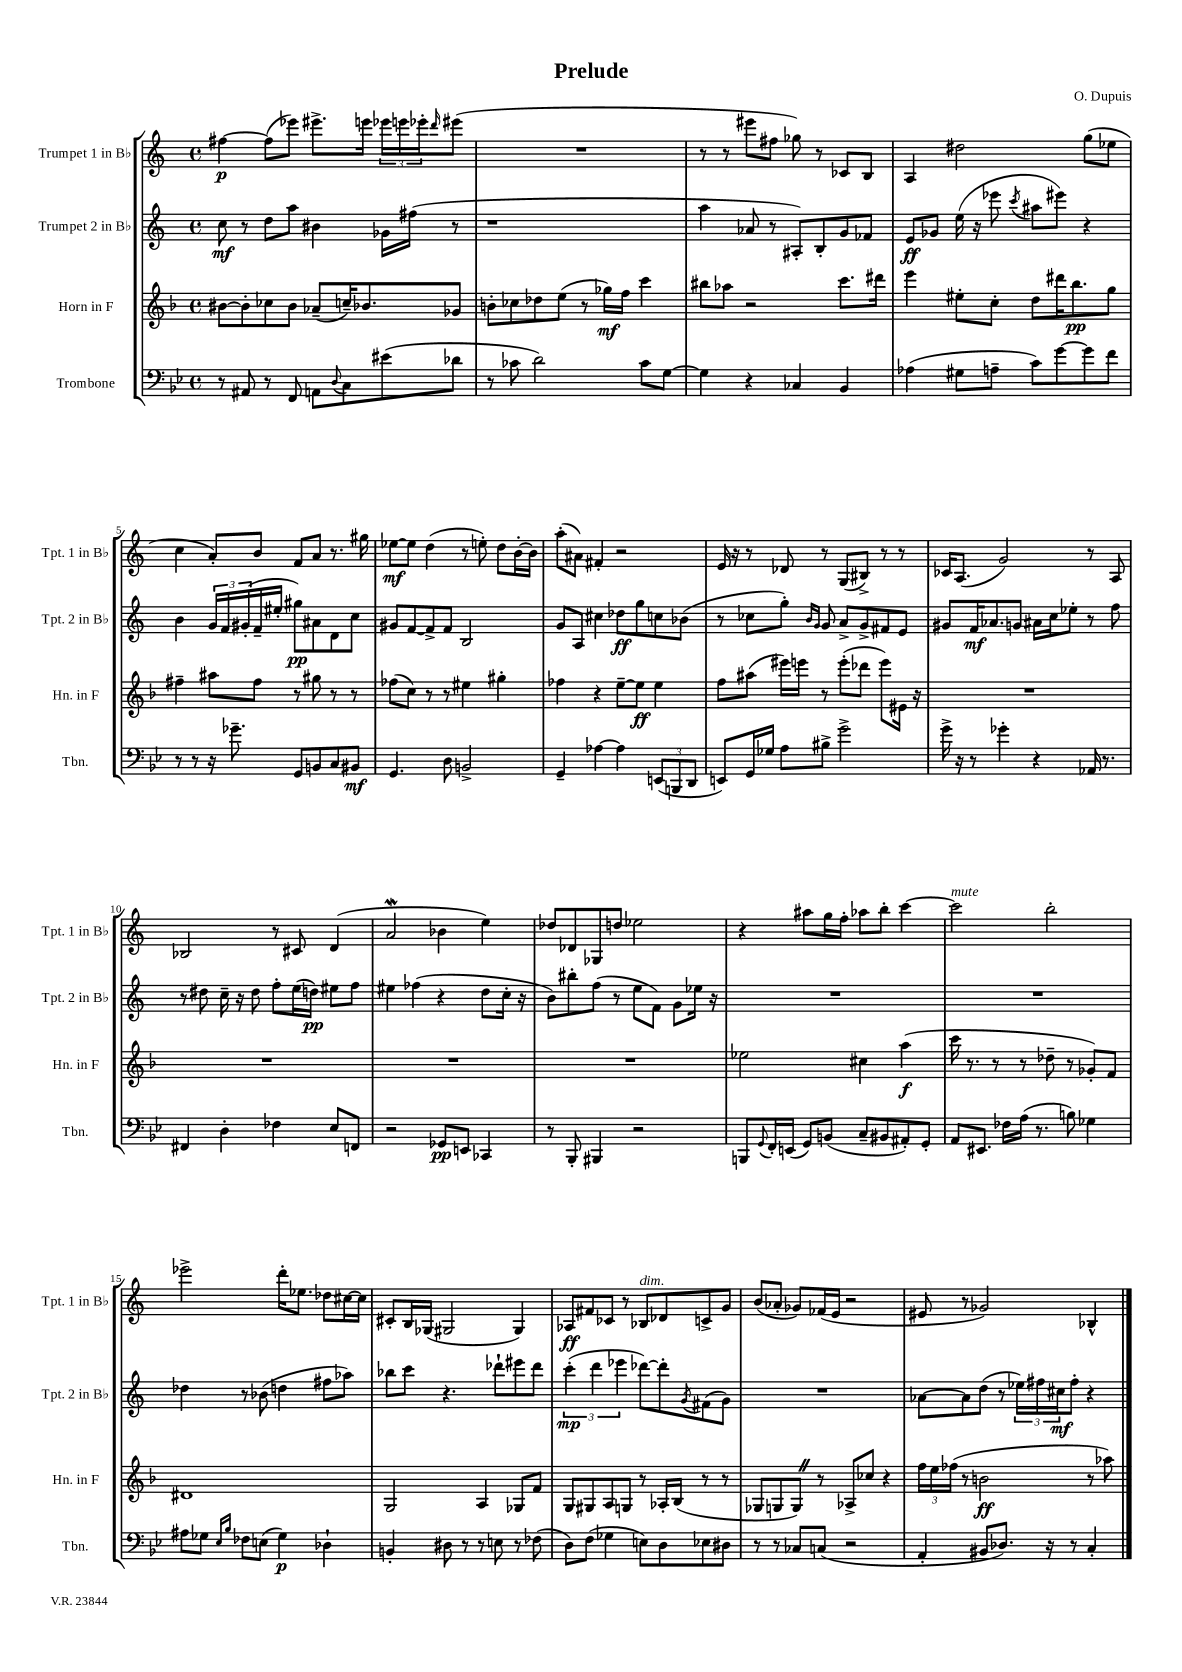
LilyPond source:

\header { title = "Prelude" composer = "O. Dupuis" }
<<
\new StaffGroup <<
\new Staff = "s0" \with { instrumentName = "Trumpet 1 in Bb" shortInstrumentName = "Tpt. 1 in Bb" } {
    \clef treble \key c \major \defaultTimeSignature \time 4/4
    fis''4~\p fis''8( ees'''8) eis'''8.-> e'''16 \tuplet 3/2 { ees'''16 e'''16 ees'''16-. } \grace { d'''16 } eis'''8( |
    R1 |
    r8 r8 eis'''8 fis''8 ges''8) r8 ces'8 b8 |
    a4 dis''2 g''8( ees''8 |
    c''4 a'8-.) b'8 f'8 a'8 r8. gis''16 |
    ees''8~\mf ees''8 d''4( r8 e''8-.) d''8 b'16~-. b'16 |
    a''8-.( ais'8) fis'4-. r2 |
    e'16 r16 r8 des'8 r8 g8( bis8->) r8 r8 |
    ces'16 a8.( g'2) r8 a8 |
    bes2 r8 cis'8 d'4( |
    a'2\mordent bes'4 e''4) |
    des''8 des'8 ges8 d''8 ees''2 |
    r4 ais''8 g''16 f''16-. aes''8 b''8-. c'''4~ |
    c'''2^\markup { \italic "mute" } b''2-. |
    ees'''2-> d'''16-. ees''8. des''8 cis''16~ cis''16 |
    cis'8-. b16 ges16( gis2 gis4) |
    aes8\ff fis'8 ces'8 r8 bes8^\markup { \italic "dim." } des'8 c'8-> g'8 |
    b'8( aes'8-. ges'8) fes'16( e'16 r2 |
    eis'8 r8 ges'2) bes4-^ \bar "|." |
}
\new Staff = "s1" \with { instrumentName = "Trumpet 2 in Bb" shortInstrumentName = "Tpt. 2 in Bb" } {
    \clef treble \key c \major \defaultTimeSignature \time 4/4
    c''8\mf r8 d''8 a''8 bis'4 ges'16 fis''16( r8 |
    r1 |
    a''4 aes'8 r8 ais8-.) b8-. g'8 fes'8 |
    e'8\ff ges'8 e''16( r16 ees'''8 \acciaccatura { c'''8 } ais''8 eis'''8) r4 |
    b'4 \tuplet 3/2 { g'16 f'16 gis'16-.( } f'16-- eis''16-. gis''8\pp) ais'8 d'8 c''8 |
    gis'8 f'8~ f'8-> f'8 b2 |
    g'8 a8 cis''4 des''8\ff g''8 c''8 bes'8( |
    r8 ces''8 g''8-.) \grace { b'16 g'16 } g'8 a'8-> g'8-> fis'8 e'8 |
    gis'8 f'16\mf aes'8. g'8 ais'16 c''16 ees''8-. r8 f''8 |
    r8 dis''8 c''16-- r16 dis''8 f''8-. e''16( d''16\pp) eis''8 f''8 |
    eis''4 fes''4( r4 d''8 c''16-. r16 |
    b'8) bis''8-. f''8( r8 e''8 f'8) g'8 ees''16 r16 |
    R1 |
    R1 |
    des''4 r8 bes'8( d''4 fis''8 aes''8) |
    bes''8 c'''8 r4. des'''8-! eis'''8 des'''8 |
    \tuplet 3/2 { c'''4-.\mp( d'''4 ees'''4 } des'''8~) des'''8-. \acciaccatura { g'8 } fis'8( g'8) |
    R1 |
    aes'8~ aes'8 d''8( r8 \tuplet 3/2 { ees''16) fis''16 cis''16\mf } fis''8-. r4 \bar "|." |
}
\new Staff = "s2" \with { instrumentName = "Horn in F" shortInstrumentName = "Hn. in F" } {
    \clef treble \key f \major \defaultTimeSignature \time 4/4
    bis'8~ bis'8-. ces''8 bis'8 aes'8--( c''16--) bes'8. ges'8 |
    b'8-. ces''8 des''8 e''8( r8 ges''16\mf) f''16 c'''4 |
    bis''8 aes''8 r2 c'''8. dis'''16 |
    e'''4 eis''8-. c''8-. d''8 dis'''16 bes''8.\pp g''8 |
    fis''4-- ais''8 fis''8 r8 gis''8 r8 r8 |
    fes''8( c''8) r8 r8 eis''4 gis''4-. |
    fes''4 r4 e''8~-- e''8\ff e''4 |
    f''8 ais''8( eis'''16) e'''16 r8 e'''8-.( des'''8 e'''8) eis'16 r16 |
    R1 |
    R1 |
    R1 |
    R1 |
    ees''2 cis''4 a''4\f( |
    c'''16 r8. r8 r8 des''8-- r8 ges'8-.) f'8 |
    dis'1 |
    g2 a4 ges8 f'8 |
    g8 gis8 a8 g8 r8 aes16-. bes16( r8 r8 |
    ges8 g8 g8) \once \override BreathingSign.text = \markup { \musicglyph "scripts.caesura.straight" } \breathe r8 aes8-> ces''8 r4 |
    \tuplet 3/2 { f''16 e''16 fes''16( } r8 b'2\ff r8 aes''8) \bar "|." |
}
\new Staff = "s3" \with { instrumentName = "Trombone" shortInstrumentName = "Tbn." } {
    \clef bass \key bes \major \defaultTimeSignature \time 4/4
    r8 ais,8 r8 f,8 a,8 \appoggiatura { d8 } c8 eis'8( des'8 |
    r8 ces'8 d'2) ces'8 g8~ |
    g4 r4 ces4 bes,4 |
    aes4( gis8 a8-- c'8) g'8~ g'8 f'8 |
    r8 r8 r16 ges'8.-- g,8 b,8 c8 bis,8\mf |
    g,4. d8 b,2-> |
    g,4-- aes4~ aes4 \tuplet 3/2 { e,8( b,,8 d,8 } |
    e,8) g,16 ges16 a8 bis8-> g'2-> |
    g'16-> r16 r8 ges'4-. r4 aes,16 r8. |
    fis,4 d4-. fes4 ees8 f,8 |
    r2 ges,8\pp e,8 ces,4 |
    r8 bes,,8-. bis,,4 r2 |
    b,,8 \appoggiatura { g,8 } f,16-. e,16( g,8) b,8( c8-- bis,8 ais,8-.) g,8-. |
    a,8 eis,8. fes16 a16( r8. b8) ges4 |
    ais8 ges8 \grace { ees16 bes16 } fes8 e8( ges4\p) des4-! |
    b,4-. dis8 r8 r8 e8 r8 fes8( |
    d8) f8( ges4 e8) d8 ees8 dis8 |
    r8 r8 ces8 c8( r2 |
    a,4-. bis,8 des8.) r16 r8 c4-. \bar "|." |
}
>>
>>
